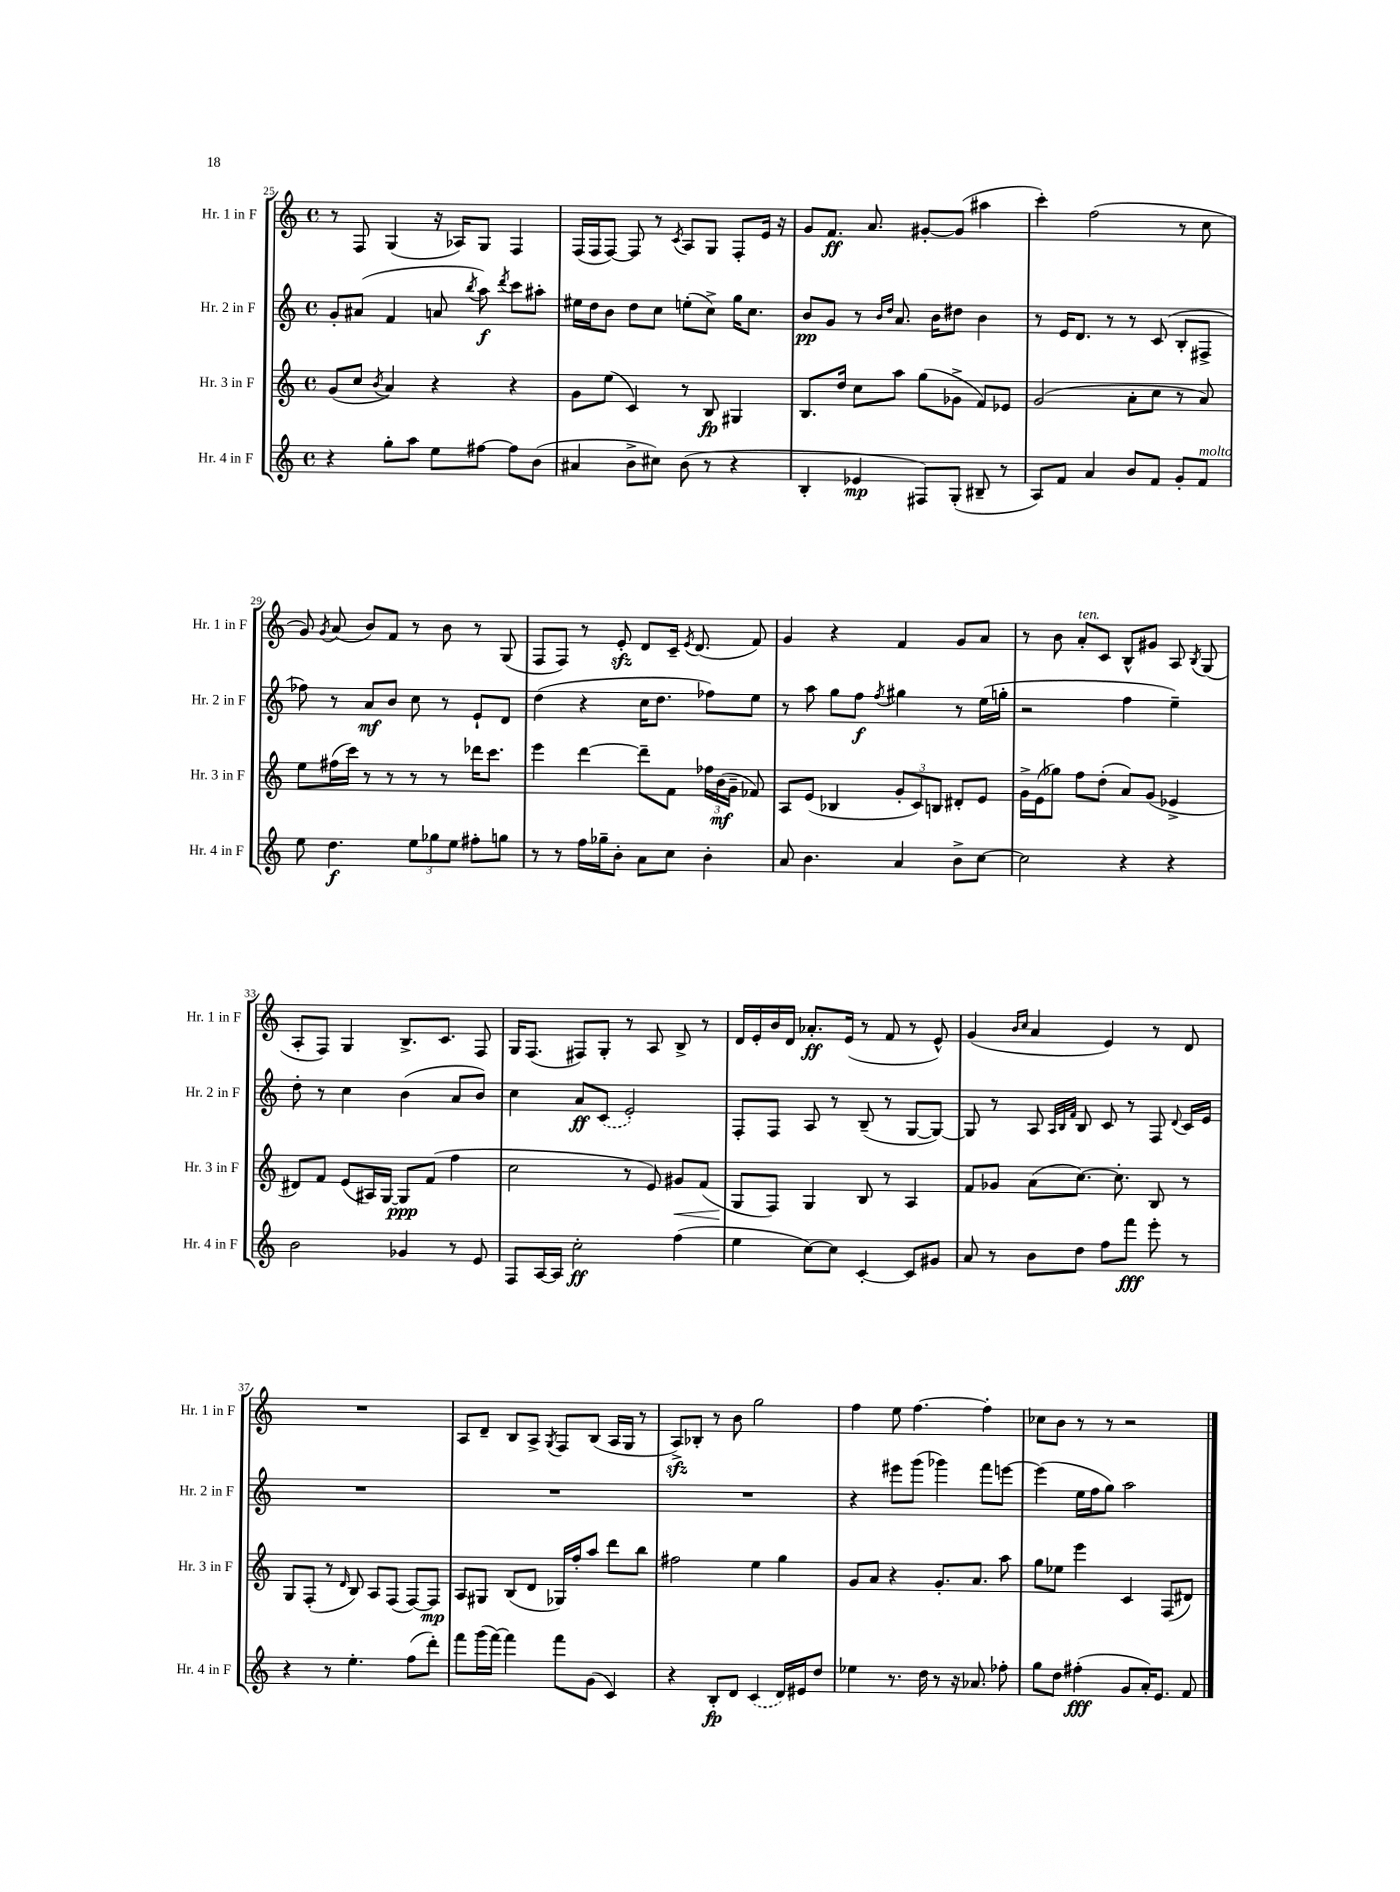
<<
\new StaffGroup <<
\new Staff = "s0" \with { instrumentName = "Hr. 1 in F" shortInstrumentName = "Hr. 1 in F" } {
    \clef treble \key c \major \defaultTimeSignature \time 4/4
    \autoBeamOff r8 f8 g4( r16 aes16[) g8] f4 |
    f16[( f16 f8]~) f8 r8 \acciaccatura { c'8 } a8[ g8] f8[-. e'16] r16 |
    g'8[ f'8.]\ff a'8. gis'8[~-. gis'8]( ais''4 |
    c'''4-.) f''2( r8 c''8 |
    g'8) \acciaccatura { g'8 } a'8( b'8[) f'8] r8 b'8 r8 g8( |
    f8[ f8]) r8 e'8-.\sfz d'8[ c'16]-- \acciaccatura { e'8 } d'8.( f'8) |
    g'4 r4 f'4 g'8[ a'8] |
    r8 b'8 a'8[-.^\markup { \italic "ten." } c'8] b8[-^ gis'8] a8 \acciaccatura { b8 } g8( |
    a8[-. f8]) g4 b8.[-> c'8.] f8 |
    g16[ f8.]( fis8[) g8]-. r8 a8 b8-> r8 |
    d'16[ e'16-. b'16 d'16] aes'8.[-.\ff e'16]( r8 f'8 r8 e'8-^) |
    g'4( \grace { b'16[ c''16] } a'4 e'4) r8 d'8 |
    R1 |
    a8[ d'8]-- b8[ a8]-> \acciaccatura { g8 } f8[ b8]( a16[ g16] r8 |
    a8[->\sfz) bes8]-. r8 b'8 g''2 |
    f''4 e''8 f''4.~ f''4-. |
    ces''8[ b'8] r8 r8 r2 \bar "|." |
}
\new Staff = "s1" \with { instrumentName = "Hr. 2 in F" shortInstrumentName = "Hr. 2 in F" } {
    \clef treble \key c \major \defaultTimeSignature \time 4/4
    \autoBeamOff g'8[-. ais'8]( f'4 a'8 \acciaccatura { b''8 } a''8\f) \acciaccatura { d'''8 } c'''8[ ais''8]-. |
    eis''16[ d''16 b'8] d''8[ c''8] e''8[-.( c''8]->) g''16[ c''8.] |
    b'8[\pp g'8] r8 \grace { b'16[ d''16] } a'8. b'16[ dis''8] b'4 |
    r8 e'16[ d'8.] r8 r8 c'8( b8[-. fis8]-> |
    fes''8) r8 a'8[\mf b'8] c''8 r8 e'8[-! d'8] |
    d''4( r4 c''16[ d''8.] fes''8[) e''8] |
    r8 a''8 g''8[ f''8]\f \acciaccatura { f''8 } gis''4 r8 e''16[( g''16]-. |
    r2 f''4 e''4--) |
    d''8-. r8 c''4 b'4( a'8[ b'8]) |
    c''4 a'8[\ff \once \slurDashed c'8]( e'2-.) |
    f8[-. f8] a8 r8 b8--( r8 g8[~ g8]~) |
    g8 r8 a8 \grace { a32[ b32 f'32] } b8 c'8 r8 f8 \appoggiatura { d'8 } c'16[ e'16] |
    R1 |
    R1 |
    R1 |
    r4 eis'''8[ g'''8]( ges'''4) f'''8[ e'''8]~ |
    e'''4( e''16[ f''16 g''8]) a''2 \bar "|." |
}
\new Staff = "s2" \with { instrumentName = "Hr. 3 in F" shortInstrumentName = "Hr. 3 in F" } {
    \clef treble \key c \major \defaultTimeSignature \time 4/4
    \autoBeamOff g'8[( c''8] \acciaccatura { b'8 } a'4) r4 r4 |
    g'8[ e''8]( c'4) r8 b8\fp gis4 |
    b8.[ d''16] c''8[ a''8] g''8[( ges'8]-> f'8[) ees'8] |
    g'2( a'8[-. c''8] r8 a'8) |
    e''8[ fis''16( c'''16]) r8 r8 r8 r8 des'''16[ c'''8.] |
    e'''4 d'''4~ d'''8[-- f'8] \tuplet 3/2 { fes''16[ b'16\mf( g'16]-- } fes'8) |
    a8[ e'8]( bes4 \tuplet 3/2 { g'8[-. c'8) b8] } dis'8[-. e'8] |
    g'16[-> e'16( ges''8]) f''8[ d''8]-.( a'8[) g'8]( ees'4-> |
    dis'8[) f'8] e'8[( ais16) g16]~ g8[\ppp f'8]( f''4 |
    c''2 r8 e'8) gis'8[\< f'8]( |
    g8[\! f8]) g4 b8 r8 a4 |
    f'8[ ges'8] a'8[( c''8.]~) c''8.-. b8 r8 |
    g8[ f8]-.( r8 \grace { d'16 } b8) a8[ f8]( f8[~) f8]\mp |
    a8[ gis8] b8[( d'8] ges16[) f''16-. a''8] d'''8[ b''8] |
    fis''2 e''4 g''4 |
    g'8[ a'8] r4 g'8.[-. a'8.] a''8 |
    g''8[ ees''8] e'''4 c'4 f8[( dis'8]) \bar "|." |
}
\new Staff = "s3" \with { instrumentName = "Hr. 4 in F" shortInstrumentName = "Hr. 4 in F" } {
    \clef treble \key c \major \defaultTimeSignature \time 4/4
    \autoBeamOff r4 g''8[-. a''8] e''8[ fis''8]~ fis''8[ b'8]( |
    ais'4 b'8[-> cis''8]) b'8( r8 r4 |
    b4-. ees'4\mp fis8[) g8]-.( bis8-- r8 |
    a8[) f'8] a'4 b'8[ f'8] g'8[-. f'8]^\markup { \italic "molto" } |
    e''8 d''4.\f \tuplet 3/2 { e''8[ ges''8 e''8] } fis''8[-. g''8] |
    r8 r8 f''16[ ges''16-- b'8]-. a'8[ c''8] b'4-. |
    a'8 b'4. a'4 b'8[-> c''8]~ |
    c''2 r4 r4 |
    b'2 ges'4 r8 e'8 |
    f8[ a16~ a16] c''2-.\ff f''4( |
    e''4 c''8[~) c''8] c'4~-. c'8[ gis'8] |
    a'8 r8 b'8[ d''8] f''8[ f'''8]\fff e'''8-. r8 |
    r4 r8 e''4.-. f''8[( d'''8]-.) |
    f'''8[ g'''16( f'''16]~) f'''4 f'''8[ g'8]( c'4) |
    r4 b8[-.\fp d'8] \once \slurDashed c'4( d'16[) eis'16 d''8] |
    ees''4 r8. d''16 r8 r16 aes'8. fes''8-. |
    g''8[ d''8] fis''4-.\fff( g'8[ a'16-.) e'8.] f'8 \bar "|." |
}
>>
>>
\layout { \context { \Score currentBarNumber = #25 } }
